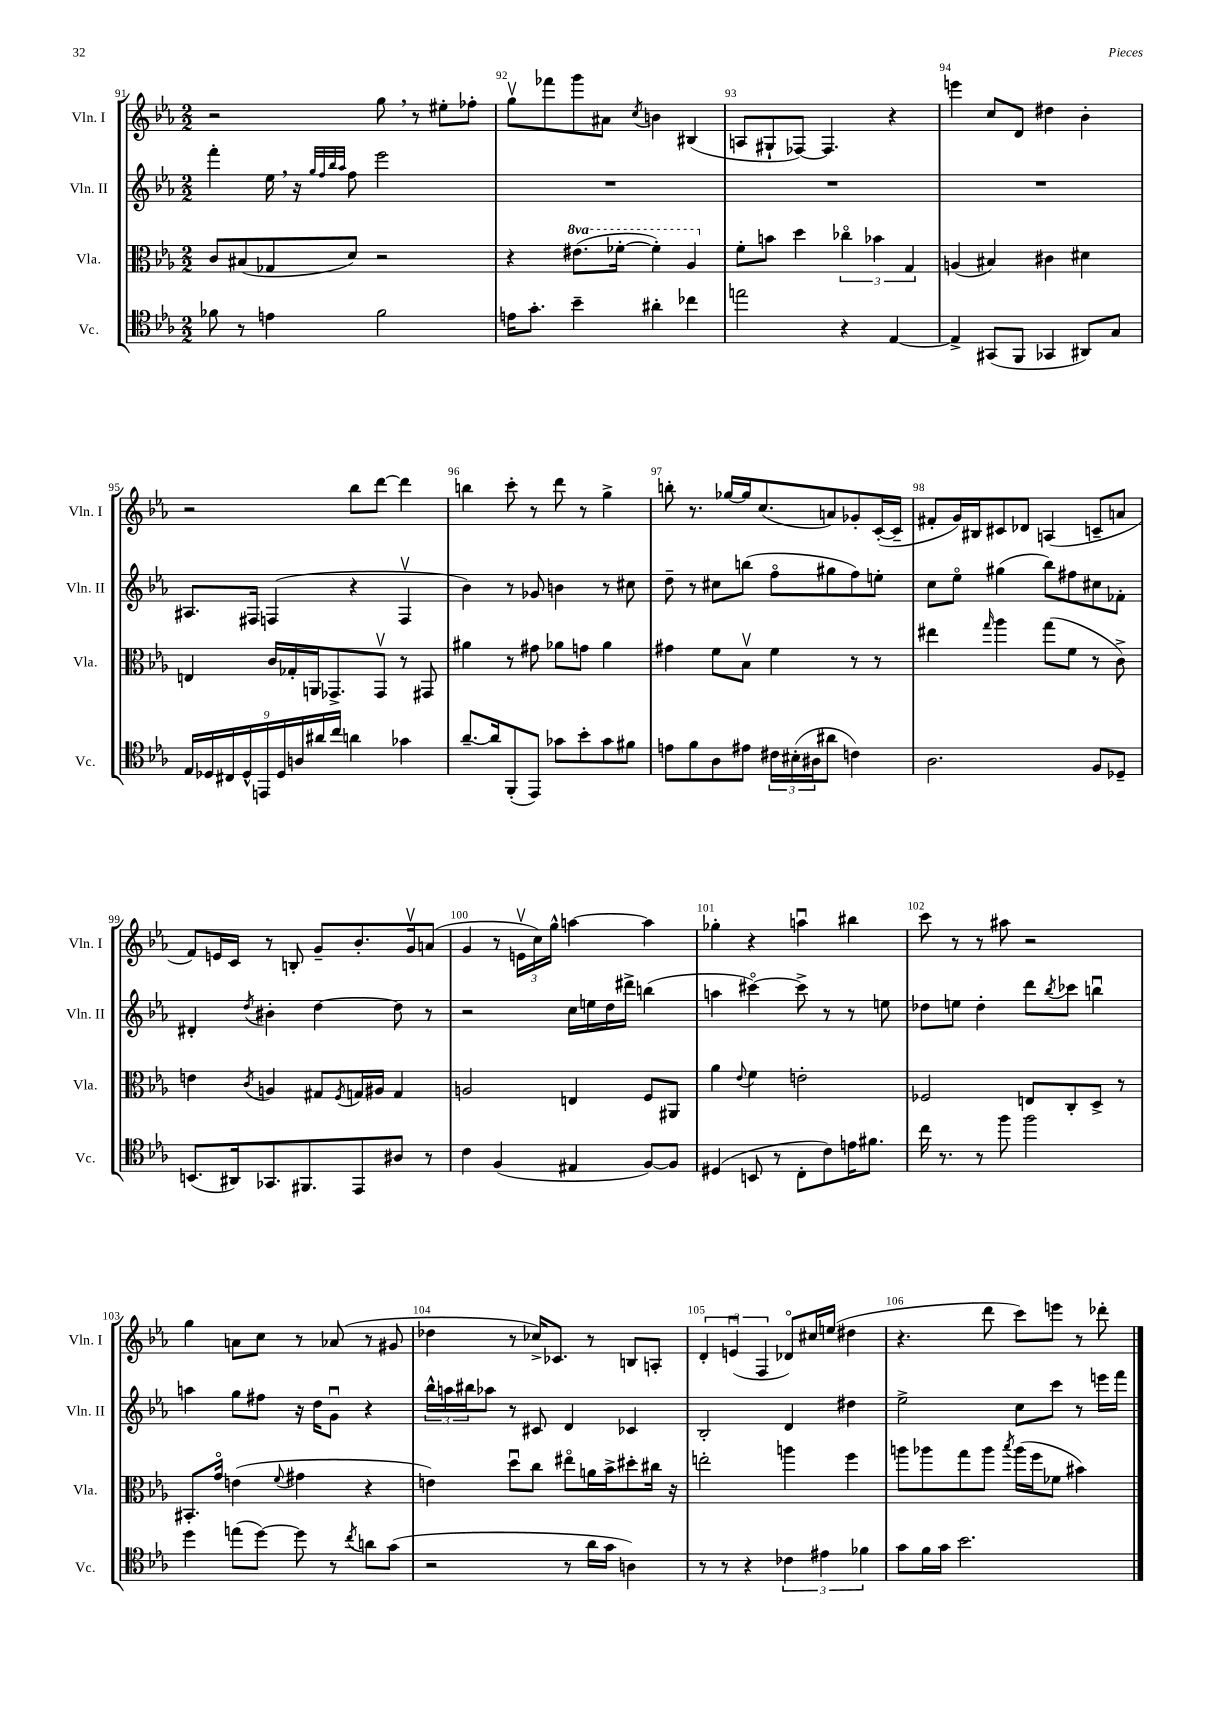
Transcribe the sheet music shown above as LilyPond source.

<<
\new StaffGroup <<
\new Staff = "s0" \with { instrumentName = "Vln. I" shortInstrumentName = "Vln. I" } {
    \clef treble \key ees \major \numericTimeSignature \time 2/2
    r2 g''8 \breathe r8 eis''8-. fes''8-. |
    g''8\upbow fes'''8 g'''8 ais'8 \acciaccatura { c''8 } b'4 bis4( |
    a8 gis8-! fes8~) fes4. r4 |
    e'''4 c''8 d'8 dis''4 bes'4-. |
    r2 bes''8 d'''8~ d'''4 |
    b''4 c'''8-. r8 d'''8 r8 g''4-> |
    b''8-. r8. ges''16~ ges''16 c''8.( a'8) ges'8-. c'16~-.( c'16-- |
    fis'8-. g'16) bis16 cis'8 des'8 a4( c'8-- a'8 |
    f'8) e'16 c'16 r8 b8-. g'8-- bes'8.-. g'16\upbow a'8( |
    g'4 r8 \tuplet 3/2 { e'16\upbow c''16) g''16-^ } a''4~ a''4 |
    ges''4-. r4 a''4\downbow bis''4 |
    c'''8 r8 r8 ais''8 r2 |
    g''4 a'8 c''8 r8 aes'8( r8 gis'8 |
    des''4 r8 ces''16->) ces'8. r8 b8 a8-. |
    \tuplet 3/2 { d'4-. e'4\downbow( f4 } des'8\flageolet) cis''16 e''16( dis''4 |
    r4. d'''8 c'''8) e'''8 r8 des'''8-. \bar "|." |
}
\new Staff = "s1" \with { instrumentName = "Vln. II" shortInstrumentName = "Vln. II" } {
    \clef treble \key ees \major \numericTimeSignature \time 2/2
    f'''4-. ees''16 \breathe r16 \grace { g''32 f''32 bes''32 aes''32 } f''8 ees'''2 |
    R1 |
    R1 |
    R1 |
    ais8. fis16 f4( r4 f4\upbow |
    bes'4) r8 ges'8 b'4 r8 cis''8 |
    d''8-- r8 cis''8 b''8( f''8\flageolet gis''8 f''8) e''8-. |
    c''8 ees''8\flageolet gis''4( bes''8) fis''8 cis''8 fes'8-. |
    dis'4-. \acciaccatura { d''8 } bis'4-. d''4~ d''8 r8 |
    r2 c''16 e''16 d''16 dis'''16-> b''4( |
    a''4 cis'''4~\flageolet) cis'''8-> r8 r8 e''8 |
    des''8 e''8 des''4-. d'''8 \acciaccatura { bes''8 } ces'''8 b''4\downbow |
    a''4 g''8 fis''8 r16 d''16 g'8\downbow r4 |
    \tuplet 3/2 { bes''16-^ a''16 bis''16 } aes''8 r8 cis'8 d'4 ces'4 |
    bes2-. d'4 dis''4 |
    ees''2-> c''8 c'''8 r8 e'''16 f'''16 \bar "|." |
}
\new Staff = "s2" \with { instrumentName = "Vla." shortInstrumentName = "Vla." } {
    \clef alto \key ees \major \numericTimeSignature \time 2/2 \set Staff.ottavationMarkups = #ottavation-simple-ordinals
    c'8 bis8( ges8 d'8) r2 |
    r4 \ottava #1 eis''8.( fes''16~-. fes''4-.) aes'4 \ottava #0 |
    f'8-. b'8 d''4 \tuplet 3/2 { ces''4\flageolet bes'4 g4 } |
    a4( bis4) cis'4 dis'4 |
    e4 c'16 ges16-. a,16 ges,8.-> ges,8\upbow r8 gis,8 |
    ais'4 r8 gis'8 aes'8 g'8 aes'4 |
    gis'4 f'8 bes8\upbow f'4 r8 r8 |
    eis''4 \grace { g''16 } aes''4 g''8( f'8 r8 c'8->) |
    e'4 \acciaccatura { c'8 } a4 gis8 \acciaccatura { f8 } g16 ais16 g4 |
    a2 e4 f8 ais,8 |
    aes'4 \appoggiatura { ees'8 } f'4 e'2-. |
    fes2 e8 c8-. d8-> r8 |
    bis,8.-. g'16\flageolet e'4( \appoggiatura { f'8 } gis'4 r4 |
    e'4) d''8\downbow c''8 eis''8\flageolet a'16 bes'16-> dis''8-. cis''16 r16 |
    e''2-. a''4 f''4 |
    a''8 aes''8 g''8 aes''8 \acciaccatura { bes''8 } aes''16( f''16 fes'8 bis'4) \bar "|." |
}
\new Staff = "s3" \with { instrumentName = "Vc." shortInstrumentName = "Vc." } {
    \clef tenor \key ees \major \numericTimeSignature \time 2/2
    fes'8 r8 e'4 fes'2 |
    e'16 g'8.-. bes'4-- ais'4-. ces''4 |
    e''2 r4 ees4~ |
    ees4-> gis,8( f,8 ges,4 ais,8) g8 |
    \tuplet 9/8 { ees16 des16 cis16 des16-^ e,16 des16 a16 ais'16 c''16 } a'4 ges'4 |
    aes'8.~-- aes'16 f,8-.( ees,8) ges'8 bes'8-. ges'8 fis'8 |
    e'8 f'8 aes8 eis'8 \tuplet 3/2 { cis'16 bis16-.( ais16 } ais'8 c'4) |
    aes2. f8 des8-- |
    b,8.( ais,16) ges,8. fis,8. ees,8 ais8 r8 |
    c'4 f4( eis4 f8~) f8 |
    dis4( b,8 r8 c8-. c'8) e'16 fis'8. |
    c''16 r8. r8 f''8 f''2 |
    d''4 e''8( d''8~) d''8 r8 \acciaccatura { c''8 } a'8 g'8( |
    r2 r8 aes'16 g'16 a4) |
    r8 r8 r4 \tuplet 3/2 { ces'4 eis'4 fes'4 } |
    g'8 f'16 g'16 bes'2. \bar "|." |
}
>>
>>
\layout { \context { \Score currentBarNumber = #91 \override BarNumber.break-visibility = ##(#f #t #t) barNumberVisibility = #all-bar-numbers-visible } }
